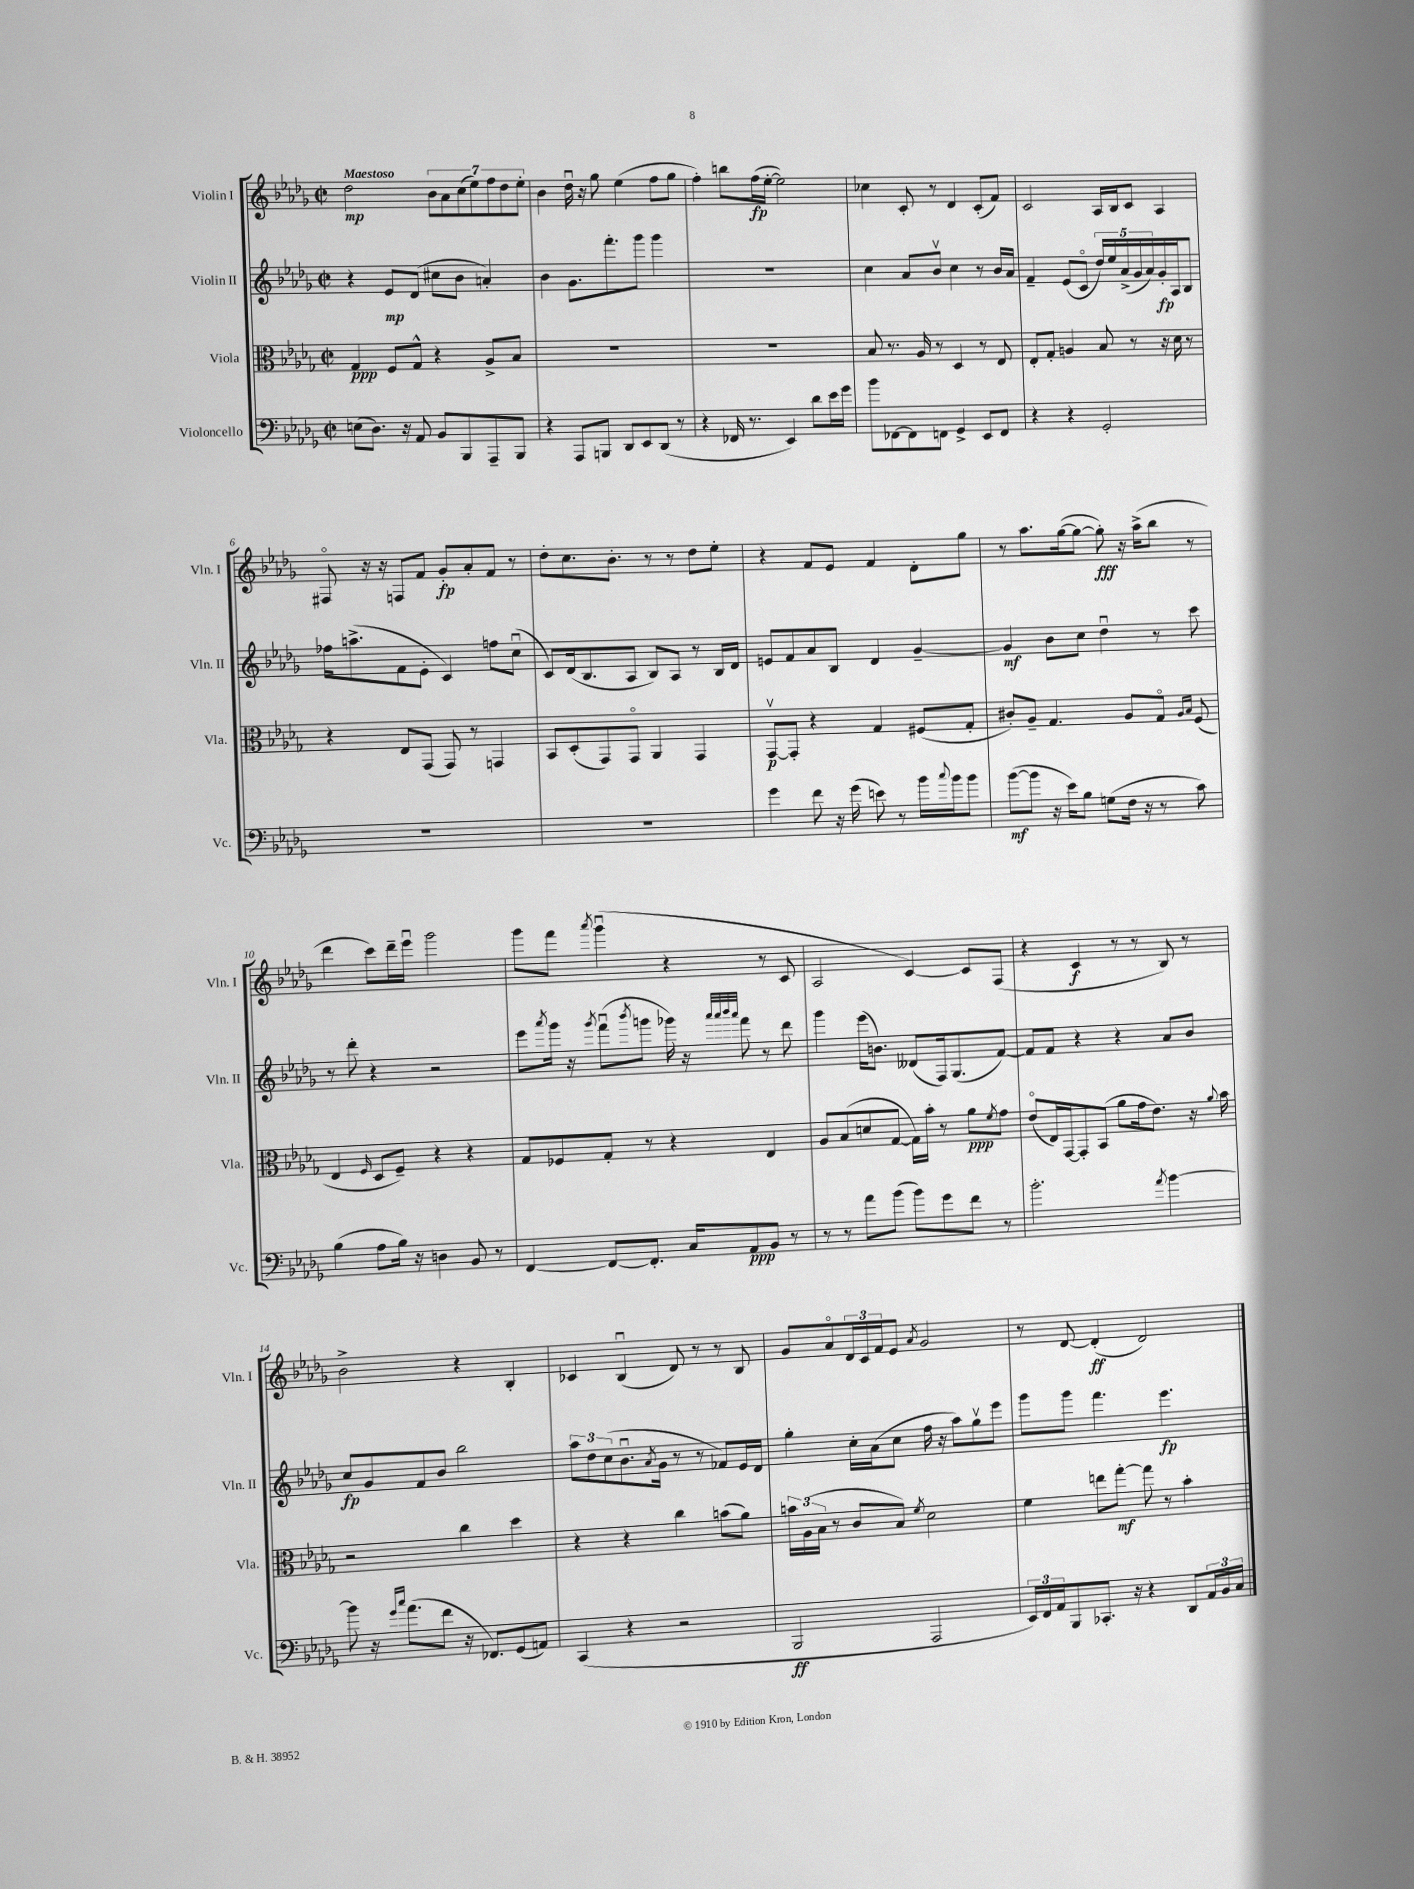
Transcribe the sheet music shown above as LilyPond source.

<<
\new StaffGroup <<
\new Staff = "s0" \with { instrumentName = "Violin I" shortInstrumentName = "Vln. I" } {
    \clef treble \key des \major \defaultTimeSignature \time 2/2 \tempo "Maestoso"
    des''2\mp \tuplet 7/4 { bes'8 aes'8 c''8( ees''8) f''8 des''8 ees''8-. } |
    bes'4 des''16\downbow r16 ges''8 ees''4( f''8 ges''8 |
    f''4-.) b''8 f''16\fp( ees''16~-. ees''2) |
    ces''4 c'8-. r8 des'4 c'8-.( f'8) |
    c'2 aes16 bes16 c'8 aes4 |
    fis8\flageolet r16 r16 f8 f'8 ges'8-.\fp aes'8-. f'8 r8 |
    des''8-. c''8. bes'8.-. r8 r8 des''8 ees''8-. |
    r4 f'8 ees'8 f'4 des'8-. ges''8 |
    r8 aes''8. ges''16~( ges''8~ ges''8-.\fff) r16 aes''16->( bes''8 r8 |
    des'''4 c'''8) des'''16-- ees'''16\downbow ges'''2 |
    ges'''8 f'''8 \acciaccatura { aes'''8 } ges'''4\downbow( r4 r8 c'8 |
    aes2 c'4~) c'8 f8( |
    r4 c'4\f r8 r8 bes8) r8 |
    bes'2-> r4 bes4-. |
    ces'4 bes4\downbow( des'8) r8 r8 bes8 |
    ges'8 aes'8\flageolet \tuplet 3/2 { des'16 c'16 f'16 } ees'8 \acciaccatura { aes'8 } ges'2 |
    r8 des'8~ des'4-.\ff( des'2) \bar "|." |
}
\new Staff = "s1" \with { instrumentName = "Violin II" shortInstrumentName = "Vln. II" } {
    \clef treble \key des \major \defaultTimeSignature \time 2/2
    r4 ees'8\mp des'8( cis''8 bes'8 a'4-.) |
    bes'4 ges'8. f'''8.-. ges'''8 ges'''4 |
    R1 |
    c''4 aes'8 bes'8\upbow c''4 r8 bes'16 aes'16 |
    f'4-- ees'8( c'8\flageolet \tuplet 5/4 { des''16) ees''16 aes'16->( ges'16 aes'16) } ges'16-.\fp aes16 bes8 |
    fes''16 a''8.->( f'8 ees'8-. c'4) f''8 c''8\downbow( |
    c'8) des'16( bes8. aes8 bes8) aes8 r8 bes16 des'16 |
    e'8 f'8 aes'8 bes8 des'4 ges'4~-- |
    ges'4\mf bes'8 c''8 des''4\downbow r8 c'''8 |
    r8 des'''8-. r4 r2 |
    ees'''8 \acciaccatura { aes'''8 } ges'''16 r16 \acciaccatura { ges'''8 } f'''8\downbow( \acciaccatura { bes'''8 } g'''8 ges'''16) r16 \grace { aes'''32 aes'''32 bes'''32 aes'''32 } f'''8 r8 des'''8 |
    ges'''4 ees'''16( b'8.) deses'8( f16) ges8.( f'8~) |
    f'8 f'8 r4 r4 aes'8 bes'8 |
    c''8\fp ges'8 f'8 bes'8 bes''2 |
    \tuplet 3/2 { aes''8 des''8 c''8( } bes'8.\downbow \acciaccatura { aes'8 } ges'16 r8 r8 fes'8) ees'16 des'16 |
    ges''4-. c''16-. aes'16( c''8 f''16 r16 aes''8) ges''8\upbow ees'''8 |
    ges'''8 ges'''8 f'''4. ees'''4.\fp \bar "|." |
}
\new Staff = "s2" \with { instrumentName = "Viola" shortInstrumentName = "Vla." } {
    \clef alto \key des \major \defaultTimeSignature \time 2/2
    ges4\ppp f8 ges8-^ r4 aes8-> bes8 |
    R1 |
    R1 |
    bes8 r8. aes16 r8 des4 r8 ees8 |
    ees8-. ges8-. a4 bes8 r8 r16 des'16 r8 |
    r4 ees8 ges,8( ges,8) r8 g,4 |
    bes,8 des8-.( ges,8) ges,8\flageolet aes,4 ges,4 |
    ges,8~\upbow\p ges,8-. r4 ges4 fis8( ges8-. |
    cis'8-.) aes8-- ges4. aes8 ges8\flageolet \grace { aes16 bes16 } f8( |
    ees4 \grace { f16 } des8 f8--) r4 r4 |
    ges8 fes8 ges8-. r8 r4 ees4 |
    aes8 bes8( d'8 ges8~ ges16) bes'16-. r8 aes'8\ppp \acciaccatura { f'8 } ges'8 |
    ees'8\flageolet( ees16) ges,16~ ges,8-. bes,8( aes'8 ges'16 ees'8.) r16 \appoggiatura { aes'8 } bes'16 |
    r2 c''4 des''4 |
    r4 r4 c''4 b'8( aes'8) |
    \tuplet 3/2 { b'16 aes16( bes16 } r8 c'8 bes8) \acciaccatura { f'8 } des'2 |
    f'4 e''8 ges''8~-.\mf ges''8 r8 bes'4-. \bar "|." |
}
\new Staff = "s3" \with { instrumentName = "Violoncello" shortInstrumentName = "Vc." } {
    \clef bass \key des \major \defaultTimeSignature \time 2/2
    e8( des8.) r16 aes,8 bes,8 bes,,8 aes,,8-- bes,,8 |
    r4 aes,,8 b,,8 des,8 ees,8 des,8( r8 |
    r4 fes,16 r8. ees,4) des'8 ees'16 ges'16 |
    bes'8 fes,8~ fes,8 f,8 ges,4-> ees,8 f,8 |
    r4 r4 ges,2-. |
    R1 |
    R1 |
    ges'4 f'8 r16 ges'16( e'8) r8 bes'16 \appoggiatura { c''8 } bes'16 bes'8 |
    bes'8~\mf( bes'8 r16 ees'16) bes8 g8( f16 r16 r8 c'8) |
    bes4( aes8 bes16) r16 d4 bes,8 r8 |
    f,4~ f,8~ f,8.-. c16 aes,8\ppp bes,8 r8 |
    r8 r8 aes'8 bes'8( bes'8) ges'8 f'8 r8 |
    bes'2.-. \acciaccatura { aes'8 } bes'4~ |
    bes'8 r16 \grace { ges'16 c''16 } aes'8.( f'8 r16 fes,8.) ges,8( a,8) |
    c,4( r4 r2 |
    bes,,2\ff aes,,2 |
    \tuplet 3/2 { ees,16) f,16 aes,16 } bes,,8 ces,8.-. r16 r4 des,8 \tuplet 3/2 { aes,16 bes,16 c16 } \bar "|." |
}
>>
>>
